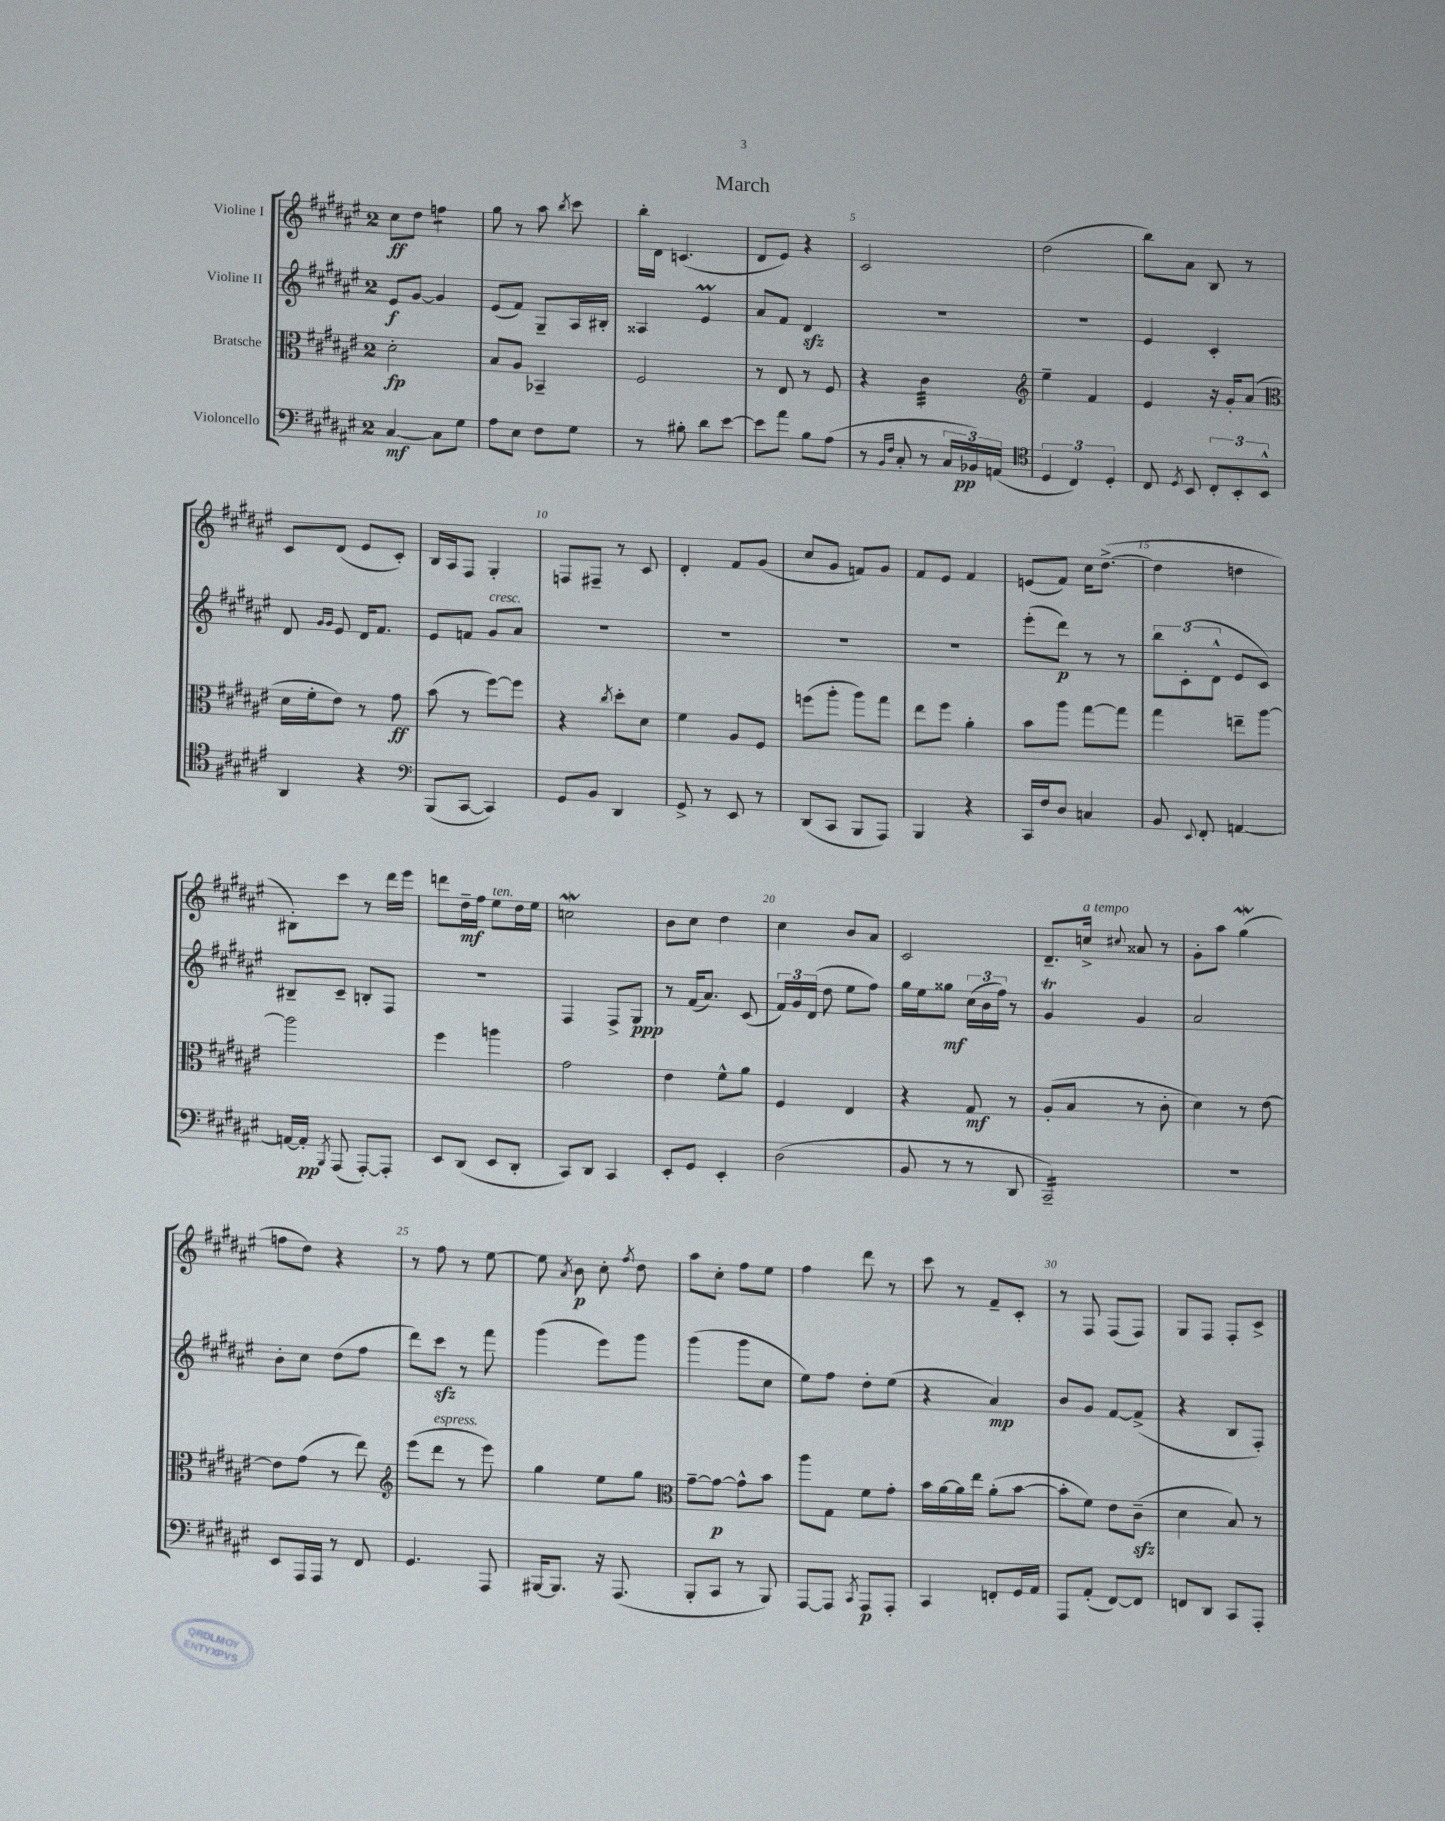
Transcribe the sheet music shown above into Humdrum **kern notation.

**kern	**kern	**kern	**kern
*staff4	*staff3	*staff2	*staff1
*clefF4	*clefC3	*clefG2	*clefG2
*k[f#c#g#d#a#e#]	*k[f#c#g#d#a#e#]	*k[f#c#g#d#a#e#]	*k[f#c#g#d#a#e#]
*M2/4	*M2/4	*M2/4	*M2/4
[4C#	2d#'	8e#	8cc#
.	.	[8g#	8dd#
8C#]	.	4g#]	4ff
8G#	.	.	.
=	=	=	=
8A#	8B	(8e#	8gg#
8E#	8A#	8f#)	8r
8F#	4BB-~	8G#~	8aa#
.	.	.	8qbb
8G#	.	16A#	8ccc#
.	.	16B#'	.
=	=	=	=
8r	2F#	4A##	16bb'
.	.	.	16d#
8B#'	.	.	(4.c
8d#	.	4e#	.
[8e#	.	.	.
=	=	=	=
8e#]	8r	8a#	8d#
8a#	8E#	8f#	8e#)
8B	8r	4d#	4r
(8A#	8F#	.	.
=	=	=	=
8r	4r	2r	2c#
16qqBB	.	.	.
16qqF#	.	.	.
8C#'	.	.	.
8r	4c#	.	.
24C#	.	.	.
24BB-)	.	.	.
(24AA	.	.	.
=	=	=	=
*clefC4	*clefG2	*	*
6D#	4ee#~	2r	(2dd#
6C#)	.	.	.
.	4f#	.	.
6D#'	.	.	.
=	=	=	=
8C#	4e#	4e#	8bb)
8qD#	.	.	.
8BB	.	.	8a#
12C#'	16r	4c#'	8B
.	16g#'	.	.
12BB'	.	.	.
.	(8a#	.	8r
12BB^^	.	.	.
=	=	=	=
*	*clefC3	*	*
4AA#	16d#	8d#	8c#
.	16f#'	.	.
.	.	16qqg#	.
.	.	16qqg#	.
.	8e#)	8e#	(8d#
4r	8r	16d#	8e#
.	.	8.f#	.
.	8g#	.	8c#')
=	=	=	=
*clefF4	*	*	*
(8BBB	(8b	8e#	16B
.	.	.	16A#
[8CC#	8r	8f	8F#
4CC#])	[8ff#)	8g#	4G#'
.	8ff#]	8a#	.
=	=	=	=
8GG#	4r	2r	8F
8BB	.	.	8F#~
.	8qcc#	.	.
4DD#	8dd#'	.	8r
.	8d#	.	8c#
=	=	=	=
8GG#^	4f#	2r	4d#'
8r	.	.	.
8EE#	8A#	.	8f#
8r	8F#	.	(8g#
=	=	=	=
(8DD#	(8ff	2r	8cc#
8CC#	8aa#'	.	8g#
8BBB	8aa#)	.	8f)
8AAA#)	8gg#	.	8g#
=	=	=	=
4BBB	8ee#	2r	8f#
.	8ff#	.	8e#
4r	4a#'	.	4f#
=	=	=	=
16CC#	8b	(8eee#'	(8e
16F#	.	.	.
8D#	8aa#	8ddd#)	8f#)
4C	[8gg#	8r	16cc#
.	.	.	([8.dd#^
.	8gg#]	8r	.
=	=	=	=
8BB	4gg#	12bb	4dd#]
.	.	(12c#'	.
8qqEE#	.	.	.
8FF#'	.	.	.
.	.	12d#^^	.
[4AA	8ee~	8e#	4dd
.	[8aa#	8c#)	.
=	=	=	=
16AA_	2aa#]	8B#~	8B#')
16AA']	.	.	.
8qBBB	.	.	.
(8AAA#	.	8c#~	8ccc#
[8AAA#')	.	8B'	8r
8AAA#']	.	8F#	16ddd#
.	.	.	16eee#
=	=	=	=
8EE#	4ff#	2r	8ddd
(8DD#	.	.	16dd#~
.	.	.	16ff#
8EE#	4aa	.	8ee#
8DD#'	.	.	16dd#
.	.	.	16ee#
=	=	=	=
8CC#)	2g#	4F#	2cc
8DD#	.	.	.
4CC#	.	8F#^	.
.	.	8G#	.
=	=	=	=
8EE#'	4e#	8r	8b
8GG#	.	(16f#	8cc#
.	.	8.a#)	.
4EE#'	8f#^^	.	4dd#
.	8a#	(8c#	.
=	=	=	=
(2D#	4F#	24f#)	4cc#
.	.	24g#	.
.	.	(24d#	.
.	.	8dd#	.
.	4E#	8ee#	8b
.	.	8ff#)	8a#
=	=	=	=
8BB	4r	16gg#	2c#
.	.	16ee#	.
8r	.	8gg##	.
8r	8G#	(24cc#	.
.	.	24b	.
.	.	24ff#)	.
8DD#	8r	8r	.
=	=	=	=
2CC#~)	(8A#'	4g#	8.d#~
.	8B	.	.
.	.	.	16cc^
.	.	.	8qqcc#
.	8r	4g#	8a##
.	8c#'	.	8r
=	=	=	=
2r	4d#)	2a#	8g#'
.	.	.	8aa#
.	8r	.	(4gg#
.	[8e#	.	.
=	=	=	=
8EE#	8e#]	8b'	8ff
16AAA#	(8g#	8cc#	8dd#)
16AAA#	.	.	.
8r	8r	(8dd#	4r
8FF#	8ee#)	8ff#	.
=	=	=	=
*	*clefG2	*	*
4.GG#	(8eee#	8ddd#)	8r
.	8ddd#	8ccc#	8ff#
.	8r	8r	8r
8AAA#	8eee#)	8fff#	[8ee#
=	=	=	=
[16BBB#	4gg#	(4ggg#	8ee#]
8.BBB#]	.	.	.
.	.	.	8qa#
.	.	.	8b
16r	8ee#	8eee#)	8cc#'
(8.AAA#	.	.	.
.	.	.	8qff#
.	8gg#	8ggg#	8dd#
=	=	=	=
*	*clefC3	*	*
8BBB'	[8g#~	(4ggg#	8aa#
8CC#	8g#_	.	8cc#'
8r	8g#^^]	8ggg#	8ff#
8BBB)	8b	8cc#	8ee#
=	=	=	=
[8AAA#	8aa#	8ee#)	4ff#
8AAA#]	8G#	8ff#	.
8qCC#	.	.	.
8AAA#	8f#	8dd#'	8ddd#
8AAA#'	8g#'	(8ee#	8r
=	=	=	=
4CC#	16b	4r	8ccc#
.	[16a#	.	.
.	16a#]	.	8r
.	16ee#	.	.
8FF'	(8a#'	4a#)	8f#~
16GG#	[8b	.	8c#'
16AA#	.	.	.
=	=	=	=
8AAA#	8b']	8b	8r
(8AA#'	8f#)	8g#	8F#
[8FF#)	8e#	[8f#	(8F#
8FF#]	(8c#~	(8f#^]	8F#)
=	=	=	=
8FF	4d#	4r	8G#
8DD#	.	.	8F#
8CC#	8B)	8B	8F#'
8AAA#'	8r	8F#')	8c#^
==	==	==	==
*-	*-	*-	*-
